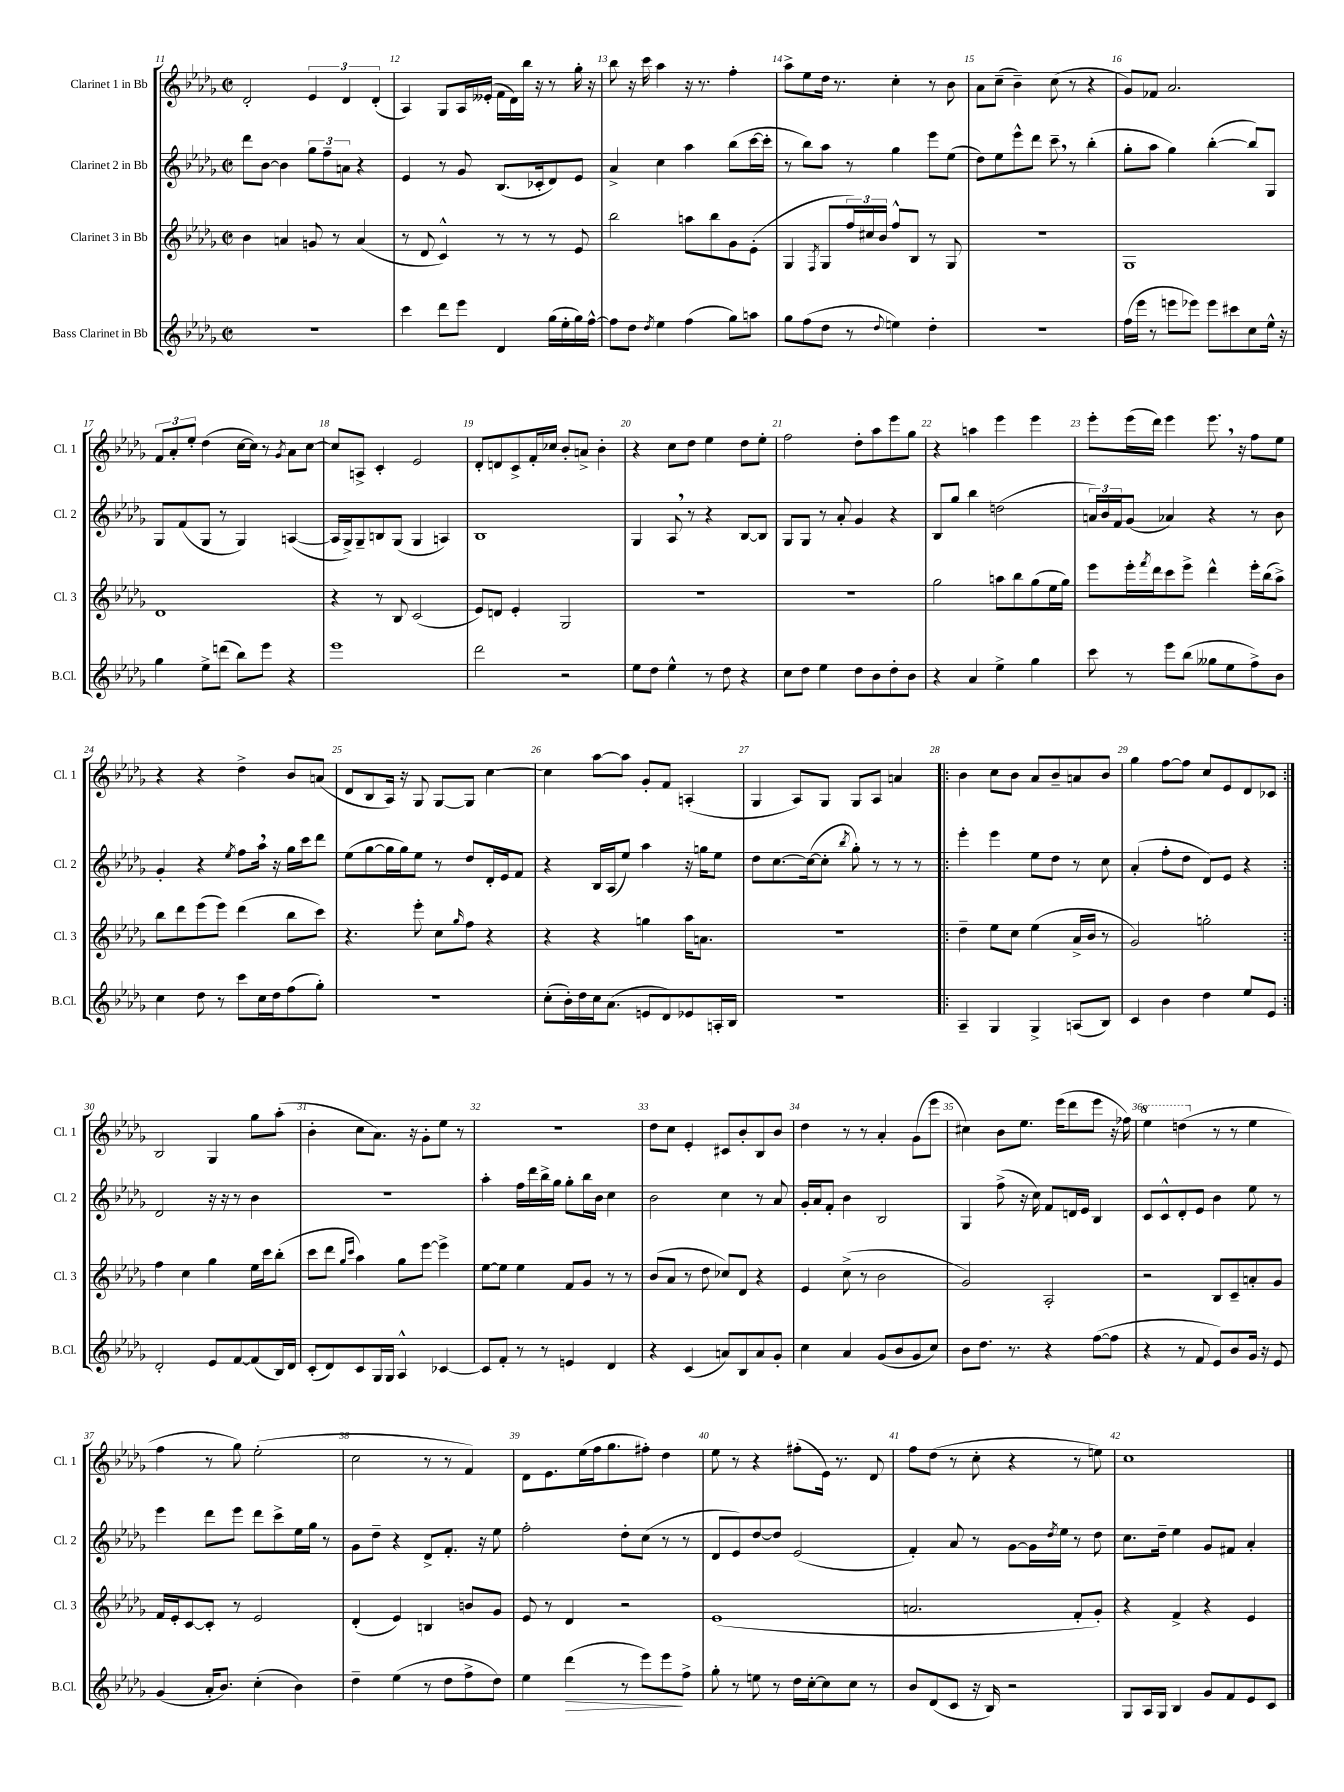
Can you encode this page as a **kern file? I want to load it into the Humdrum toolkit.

**kern	**kern	**kern	**kern
*staff4	*staff3	*staff2	*staff1
*clefG2	*clefG2	*clefG2	*clefG2
*k[b-e-a-d-g-]	*k[b-e-a-d-g-]	*k[b-e-a-d-g-]	*k[b-e-a-d-g-]
*M2/2	*M2/2	*M2/2	*M2/2
*met(c|)	*met(c|)	*met(c|)	*met(c|)
1r	4b-	8ddd-	2d-'
.	.	[8b-	.
.	4a	4b-]	.
.	8g	12gg-	6e-
.	.	12ff~	.
.	8r	.	.
.	.	12a	6d-
.	(4a	4r	.
.	.	.	(6d-'
=	=	=	=
4ccc	8r	4e-	4A-)
.	8d-	.	.
8ddd-	4c^^)	8r	8G-
8eee-	.	8g-	16A-
.	.	.	(16e--'
4d-	8r	(8.B-	16f
.	.	.	16d-)
.	8r	.	16bb-
.	.	16c-'	16r
(16gg-	8r	8d-)	8r
16ee-'	.	.	.
16gg-)	8e-	8e-	16gg-'
[16ff^^	.	.	16r
=	=	=	=
8ff]	2bb-	4a-^	8bb-
8dd-	.	.	16r
.	.	.	16ccc
8qdd-	.	.	.
4ee-	.	4cc	4aa-
(4ff	8aa	4aa-	16r
.	.	.	8.r
.	8bb-	.	.
8gg-)	8g-	(8bb-	4ff'
8aa	(8e-'	[16ccc	.
.	.	16ccc']	.
=	=	=	=
8gg-	4G-	8r	8aa-^
(8ff	.	8bb-)	8ee-
.	8qF	.	.
8dd-	8G-	8aa-	16dd-
.	.	.	8.r
8r	24ff)	8r	.
.	24cc#	.	.
.	24b-	.	.
8qqdd-	.	.	.
4ee)	8ff^^	4gg-	4cc'
.	8B-	.	.
4dd-'	8r	8eee-	8r
.	8G-	(8ee-	8b-
=	=	=	=
1r	1r	8dd-)	8a-
.	.	8ee-	(8cc~
.	.	8eee-^^	4b-~)
.	.	8ddd-	.
.	.	8ccc~	(8cc
.	.	8r	8r
.	.	(4bb-'	4r
=	=	=	=
(16ff	1G-	8gg-'	8g-)
16eee-	.	.	.
8r	.	8aa-	8f-
8eee	.	4gg-)	2.a-
8eee-)	.	.	.
8eee-	.	([4bb-'	.
8ccc#	.	.	.
8cc	.	8bb-])	.
16ee-^^	.	8G-	.
16r	.	.	.
=	=	=	=
4gg-	1d-	8G-	12f
.	.	.	12a-'
.	.	(8f	.
.	.	.	12ee-'
8ee-^	.	8G-	(4dd-
(8ddd	.	8r	.
8bb-)	.	4G-)	[16cc
.	.	.	16cc])
8eee-	.	.	8r
.	.	.	8qg-
4r	.	([4A	8a-
.	.	.	[8cc
=	=	=	=
1eee-	4r	16A]	8cc]
.	.	16G-^)	.
.	.	8G-~	8A^
.	8r	8B	4c'
.	8B-	(8G-	.
.	(2c	4G-	2e-
.	.	4A)	.
=	=	=	=
2ddd-	8e-)	1B-	8d-'
.	8d	.	8d
.	4e-'	.	8c^
.	.	.	16f'
.	.	.	16cc-
2r	2G-	.	8b-'
.	.	.	8a^
.	.	.	4b-'
=	=	=	=
8ee-	1r	4G-	4r
8dd-	.	.	.
4ee-^^	.	8A-	8cc
.	.	8r	8dd-
8r	.	4r	4ee-
8dd-	.	.	.
4r	.	[8B-	8dd-
.	.	8B-]	8ee-'
=	=	=	=
8cc	1r	8G-	2ff
8dd-	.	8G-	.
4ee-	.	8r	.
.	.	8a-'	.
8dd-	.	4g-	8dd-'
8b-	.	.	8aa-
8dd-'	.	4r	8eee-
8b-	.	.	8gg-
=	=	=	=
4r	2gg-	8B-	4r
.	.	8gg-	.
4a-	.	4bb-	4aa
4ee-^	8aa	(2dd	4eee-
.	8bb-	.	.
4gg-	(8gg-	.	4eee-
.	16ee-	.	.
.	16gg-)	.	.
=	=	=	=
8ccc	8eee-	24a)	8eee-'
.	.	24b-	.
.	.	24f	.
8r	16eee-'	(8g-	(16eee-
.	8qfff	.	.
.	16ddd-	.	16ddd-)
8eee-	8ccc	4a-)	4eee-
(8bb-	8eee-^	.	.
8gg--	4ddd-^^	4r	8.eee-
8ee-	.	.	.
.	.	.	16r
8ff^)	16eee-'	8r	8ff
.	(16bb-	.	.
8b-	8aa-^)	8b-	8ee-
=	=	=	=
4cc	8bb-	4g-'	4r
.	8ddd-	.	.
8dd-	(8eee-	4r	4r
8r	8eee-)	.	.
.	.	8qee-	.
8ccc	(4ddd-	8ff	4dd-^
16cc	.	16aa-	.
16dd-	.	16r	.
(8ff	8bb-	16gg-	8b-
.	.	16ccc	.
8gg-')	8ccc)	8ddd-	(8a
=	=	=	=
1r	4.r	(8ee-	8d-
.	.	[8gg-	8B-
.	.	16gg-]	16A-)
.	.	16gg-)	16r
.	8eee-'	8ee-	8G-
.	8cc	8r	[8G-
.	16qqgg-	.	.
.	8ff	8dd-	8G-]
.	4r	16d-'	[4cc
.	.	16e-	.
.	.	8f	.
=	=	=	=
(8cc'	4r	4r	4cc]
16b-')	.	.	.
16dd-	.	.	.
16cc	4r	16B-	[8aa-
(8.a-	.	(16A-	.
.	.	8ee-)	8aa-]
8e	4gg	4aa-	8g-'
8d-)	.	.	8f
8e-	16aa-	16r	(4A'
.	8.a	16gg	.
16A'	.	8ee-	.
16B-	.	.	.
=	=	=	=
1r	1r	8dd-	4G-
.	.	[8.cc	.
.	.	.	8A-)
.	.	(16cc_	.
.	.	8cc']	8G-
.	.	8qbb-	.
.	.	8gg-')	8G-
.	.	8r	8A-
.	.	8r	4a
.	.	8r	.
=!|:	=!|:	=!|:	=!|:
4A-~	4dd-~	4eee-'	4b-
4G-	8ee-	4eee-	8cc
.	8cc	.	8b-
4G-^	(4ee-	8ee-	8a-
.	.	8dd-	8b-~
(8A	16a-^	8r	8a
.	16b-	.	.
8B-)	8r	8cc	8b-
=	=	=	=
4c	2g-)	(4a-'	4gg-
4b-	.	8ff'	[8ff
.	.	8dd-	8ff]
4dd-	2gg'	8d-)	8cc
.	.	8e-	8e-
8ee-	.	4r	8d-
8e-	.	.	8c-
=:|!	=:|!	=:|!	=:|!
2d-'	4ff	2d-	2B-
.	4cc	.	.
8e-	4gg-	16r	4G-
.	.	16r	.
[8f	.	8r	.
(8f]	16ee-	4b-	8gg-
.	16ccc	.	.
16B-)	(8bb-'	.	(8aa-'
16d-	.	.	.
=	=	=	=
(8c'	8ccc	1r	4b-'
8d-)	8ddd-	.	.
.	16qqgg-	.	.
.	16qqccc	.	.
8c	4aa-)	.	8cc
16G-	.	.	8.a-)
16G-	.	.	.
4A-^^	8gg-	.	.
.	.	.	16r
.	[8eee-	.	8g-'
[4c-	4eee-^]	.	8ee-
.	.	.	8r
=	=	=	=
8c-]	[8ee-	4aa-'	1r
8f'	8ee-]	.	.
8r	4ee-	16ff	.
.	.	16ddd-	.
8r	.	16bb-^	.
.	.	16gg-	.
4e	8f	8gg-'	.
.	8g-	16bb-	.
.	.	16b-	.
4d-	8r	4cc	.
.	8r	.	.
=	=	=	=
4r	(8b-	2b-	8dd-
.	8a-	.	8cc
(4c	8r	.	4e-'
.	8dd-	.	.
8a)	8cc-)	4cc	8c#
8B-	8d-	.	8b-'
8a	4r	8r	8B-
8g-'	.	8a-	8b-
=	=	=	=
4cc	4e-	16g-'	4dd-
.	.	16a-	.
.	.	8f'	.
4a-	(8cc^	4b-	8r
.	8r	.	8r
(8g-	2b-	2B-	4a-'
8b-	.	.	.
8g-	.	.	(8g-
8cc)	.	.	8eee-
=	=	=	=
8b-	2g-)	4G-	4cc#)
8.dd-	.	.	.
.	.	(8ff^	8b-
8.r	.	.	.
.	.	16r	8.ee-
.	.	16cc)	.
4r	2A-'	8f	.
.	.	.	(16eee-
.	.	16d	8ddd-
.	.	16e-	.
([8ff	.	4B-	8eee-
8ff]	.	.	16r
.	.	.	16ff-)
=	=	=	=
4r	2r	8c	4eee-
.	.	8c^^	.
8r	.	8d-'	(4ddd
8f	.	8e-	.
8e-)	8B-	4b-	8r
8b-	8c~	.	8r
16g-	8a'	8ee-	4ee-
16r	.	.	.
8e-	8g-	8r	.
=	=	=	=
(4g-	16f	4eee-	4ff
.	16e-'	.	.
.	[8c	.	.
16a-'	8c']	8ddd-	8r
8.b-)	.	.	.
.	8r	8eee-	8gg-)
(4cc'	2e-	8ddd-	(2ee-'
.	.	8ccc^	.
4b-)	.	16ee-	.
.	.	16gg-	.
.	.	8r	.
=	=	=	=
4dd-~	(4d-'	8g-	2cc
.	.	8dd-~	.
(4ee-	4e-)	4r	.
8r	4B	8d-^	8r
8dd-	.	8.f'	8r
8ff^	8b	.	4f)
.	.	16r	.
8dd-)	8g-	8ee-	.
=	=	=	=
4ee-	8e-	2ff'	8d-
.	8r	.	8.e-
(4ddd-	4d-	.	.
.	.	.	(16ee-
.	.	.	16ff
.	.	.	8.gg-
8r	2r	8dd-'	.
8eee-)	.	(8cc	8ff#')
8eee-	.	8r	4dd-
8ff^	.	8r	.
=	=	=	=
8gg-'	(1e-	8d-	8ee-
8r	.	8e-)	8r
8ee	.	[8dd-	4r
8r	.	8dd-]	.
16dd-	.	(2e-	(8ff#'
[16cc'	.	.	.
8cc]	.	.	16e-)
.	.	.	8.r
8cc	.	.	.
8r	.	.	8d-
=	=	=	=
8b-	2.a	4f')	8ff
(8d-	.	.	(8dd-
8c	.	8a-	8r
16r	.	8r	8cc'
16B-)	.	.	.
2r	.	[8g-	4r
.	.	16g-]	.
.	.	8qdd-	.
.	.	16ee-	.
.	8f'	8r	8r
.	8g-')	8dd-	8ee)
=	=	=	=
8G-	4r	8.cc	1cc
16A-	.	.	.
16G-	.	16dd-~	.
4B-	4f^	4ee-	.
8g-	4r	8g-	.
8f	.	8f#	.
8e-	4e-	4a-'	.
8c	.	.	.
==	==	==	==
*-	*-	*-	*-
